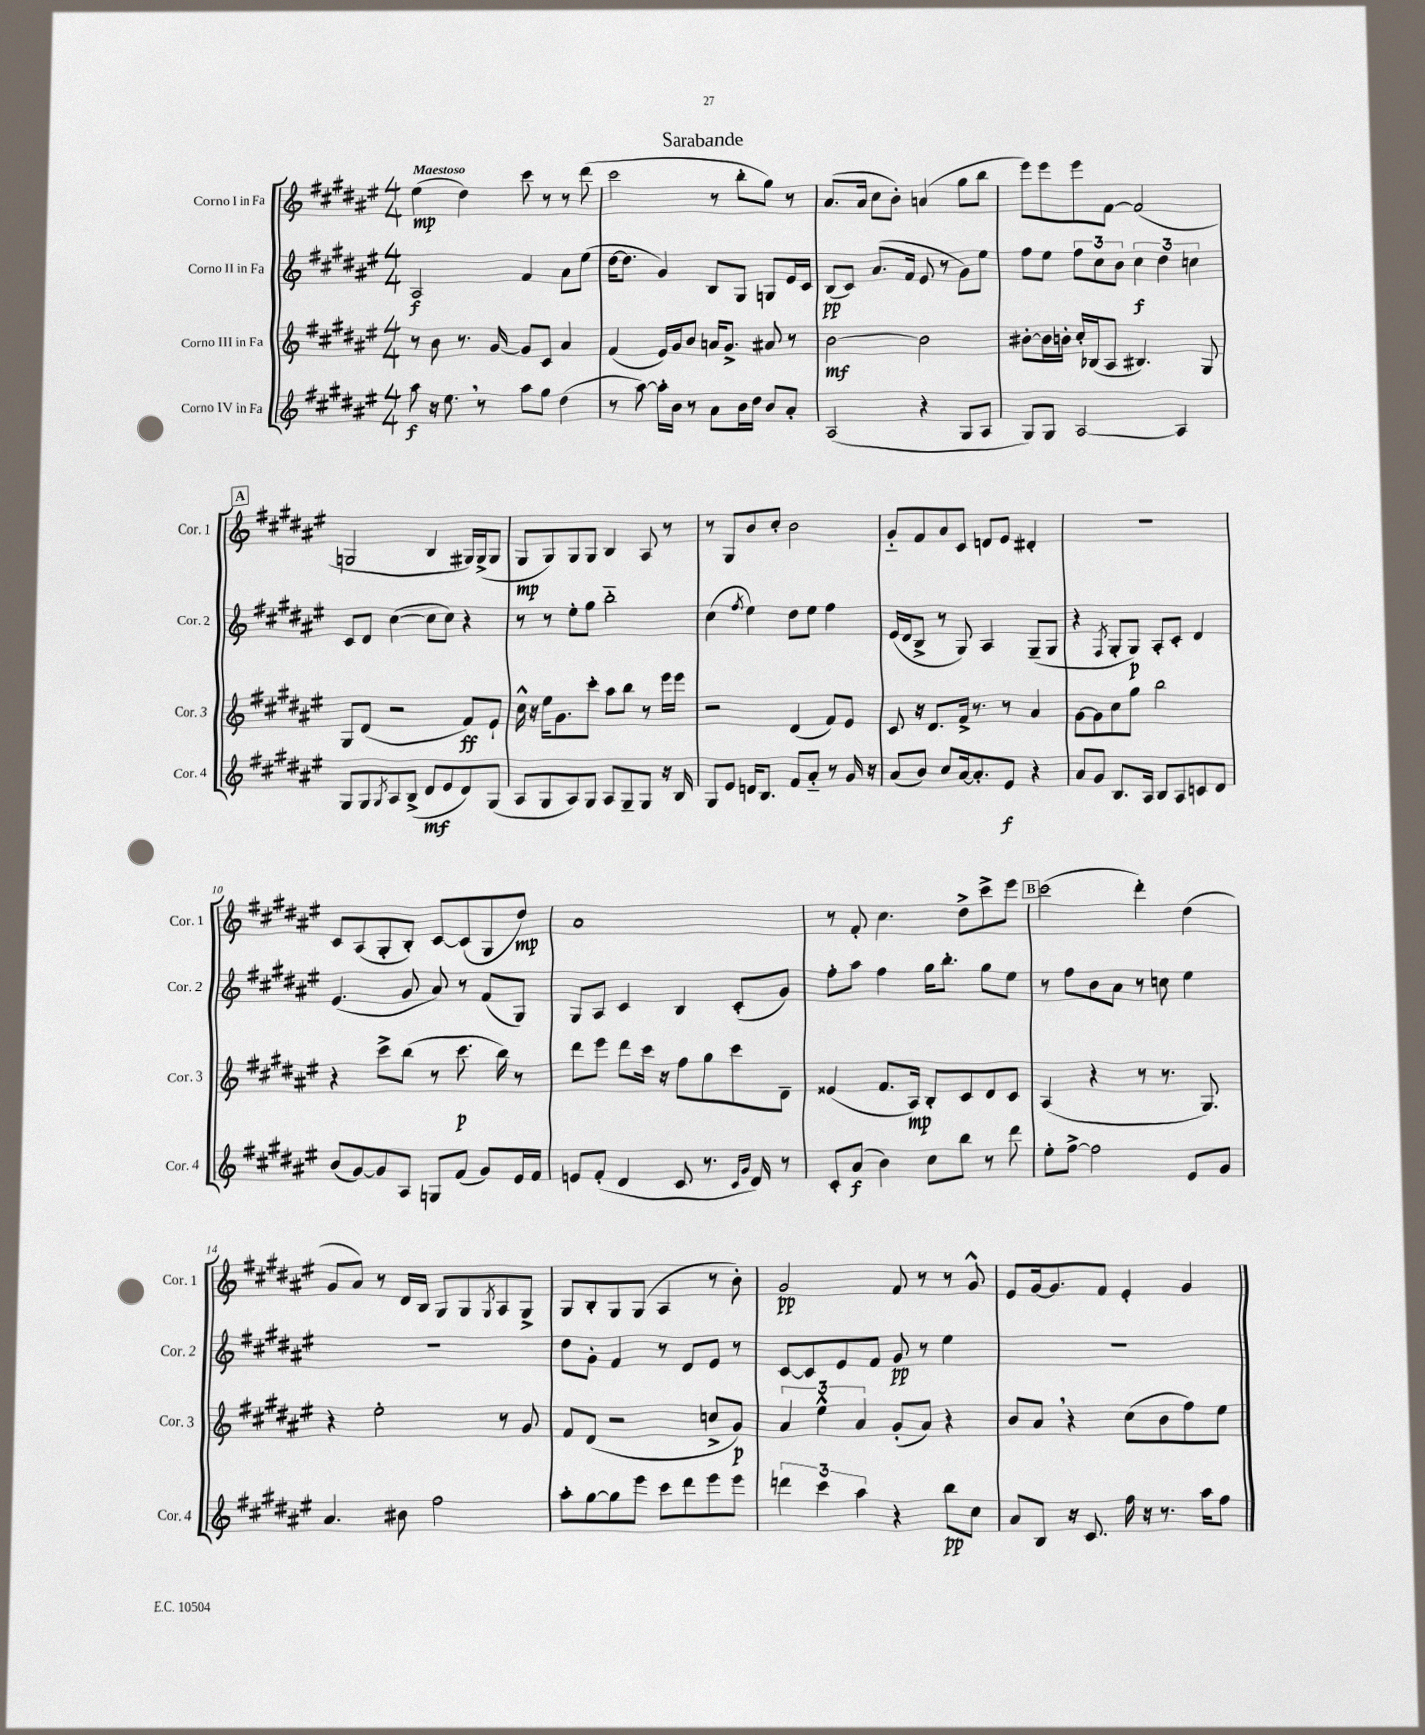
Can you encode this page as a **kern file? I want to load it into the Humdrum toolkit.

**kern	**kern	**kern	**kern
*staff4	*staff3	*staff2	*staff1
*clefG2	*clefG2	*clefG2	*clefG2
*k[f#c#g#d#a#e#]	*k[f#c#g#d#a#e#]	*k[f#c#g#d#a#e#]	*k[f#c#g#d#a#e#]
*M4/4	*M4/4	*M4/4	*M4/4
8aa#\	8r	2A#/	(4ee#\
16r	8b\	.	.
8.ee#\	.	.	.
.	8.r	.	4dd#\)
8r	.	.	.
.	[16g#/	.	.
8aa#\L	8g#/]L	4f#/	8ccc#\
8gg#\J	8c#/J	.	8r
(4dd#\	4a#/	8a#\L	8r
.	.	(8ee#\J	(8ddd#\
=	=	=	=
8r	(4f#/	[16dd#\LK	2ccc#\
.	.	8.dd#\]J	.
[8aa#\)	.	.	.
16aa#'\]LL	16e#/LL)	4g#/)	.
16b\JJ	16g#/J	.	.
8r	8b/J	.	.
8a#\L	16a/LK	8B/L	8r
.	8.g#^/J	.	.
16b\L	.	8G#/J	8bb'\L
16dd#\JJ	.	.	.
8b/L	8a#/	8G/L	8gg#\J)
8a#'/J	8r	16e#/L	8r
.	.	16c#/JJ	.
=	=	=	=
(2A#/	[2b\	(8B/L	(8.a#/L
.	.	8c#/J)	.
.	.	.	16a#/Jk
.	.	(8.a#/L	8cc#\L
.	.	.	8b'\J)
.	.	16f#/Jk	.
4r	2b\]	8e#/	(4a/
.	.	8r	.
8G#/L	.	8g#\L)	8gg#\L
8A#/J	.	8ee#\J	8bb\J
=	=	=	=
8G#/L)	[8b#'\L	8ff#\L	8eee#\L)
8G#/J	16b#\]L	8ee#\J	8eee#\
.	16b'\JJ	.	.
[2A#/	16cc#'/LL	12ff#\L	8eee#\
.	(16B-/J	.	.
.	.	12cc#\	.
.	8A#/J	.	[8f#\J
.	.	12b\J	.
.	4.B#/)	6cc#\	(2f#/]
.	.	6dd#\	.
4A#/]	.	.	.
.	.	6cc\	.
.	8G#/	.	.
=	=	=	=
8G#/L	8G#/L	8c#/L	2G/
8G#/	(8d#/J	8d#/J	.
8qG#/	.	.	.
8A#/	2r	([4cc#\	.
(8B^/J	.	.	.
8d#/L	.	8cc#\]L	4B/
8e#/	.	8cc#\J)	.
8d#/)	8f#/L)	4r	16G#/LL)
.	.	.	(16G#^/J
(8G#/J	8e#`/J	.	8G#/J
=	=	=	=
8A#/L	16cc#^^\	8r	8G#/L
.	16r	.	.
8G#/	16ee#\LK	8r	8G#/)
.	8.g#\	.	.
8A#/)	.	8ee#'\L	8G#/
8G#/J	8ccc#'\J	8gg#\J	8G#/J
8A#/L	8aa#\L	2bb'~\	4B/
8G#~/	8bb\J	.	.
8G#/J	8r	.	8A#/
16r	16eee#\LL	.	8r
16B/	16eee#\JJ	.	.
=	=	=	=
8G#/L	2r	(4cc#\	8r
8e#/J	.	.	8G#/L
.	.	8qff#/	.
16d/LK	.	4ee#\)	8b/
8.B/J	.	.	.
.	.	.	8cc#'/J
8f#/L	(4d#/	8dd#\L	2b\
8a#'~/J	.	8ee#\J	.
8r	8f#/L)	4ff#\	.
16g#/	8e#/J	.	.
16r	.	.	.
=	=	=	=
(8a#/L	8c#/	(16e#/LL	8g#'~/L
.	.	16d#/J	.
8b/J)	16r	8B^/J	8f#/
.	8.d#/L	.	.
8cc#/L	.	8r	8a#/
[16a#/k	16f#^/Jk	8G#/)	8c#/J
8.a#'/]	8.r	.	.
.	.	4A#/	8d/L
8e#/J	8r	.	8e#/J
4r	4a#/	(8G#~/L	4d#'/
.	.	8G#/J	.
=	=	=	=
8a#/L	[8g#\L	4r	1r
8g#/J	8g#\]	.	.
.	.	8qF#/	.
8.B/L	8cc#\	8G#'/L	.
.	8gg#\J	8G#/J)	.
16A#/Jk	.	.	.
8B/L	2bb\	8A#'/L	.
8A#/	.	8c#'/J	.
8c/	.	4d#/	.
8d#/J	.	.	.
=	=	=	=
(8b/L	4r	(4.e#/	8c#/L
[8g#/)	.	.	(8A#/
8g#/]	8ccc#^\L	.	8G#'/
8A#/J	(8bb\J	8g#/	8B'/J)
8G/L	8r	8a#/)	[8c#/L
(8f#/J	8.ccc#\	8r	(8c#/]
8g#/L)	.	(8f#/L	8G#/
.	16bb\)	.	.
16e#/L	8r	8G#/J)	8dd#/J)
16f#/JJ	.	.	.
=	=	=	=
8e/L	8ddd#\L	8G#/L	1a#
(8f#'/J	8eee#\J	8A#/J	.
4d#/	8ddd#\L	4c#/	.
.	16ccc#\Jk	.	.
.	16r	.	.
8c#/	8ff#\L	4B/	.
8.r	8gg#\	.	.
.	8ccc#\	(8c#'/L	.
16qqc#/LL	.	.	.
16qqg#/JJ	.	.	.
16d#/)	.	.	.
8r	8d#~\J	8g#/J)	.
=	=	=	=
8c#'/L	(4e##/	8ff#'\L	8r
(8a#/J	.	8aa#\J	8f#'/
4b\)	8.f#/L	4ff#\	4.cc#\
.	16A#/Jk)	.	.
8cc#\L	8B'/L	16gg#\LK	.
.	.	8.bb'\J	.
8bb\J	8c#/	.	8dd#^\L
8r	8d#/	8gg#\L	8ccc#^\
8ddd#\	8c#/J	8ee#\J	8eee#\J
=	=	=	=
8ee#'\L	(4A#/	8r	(2ccc#\
[8ff#^\J	.	8ff#\L	.
2ff#\]	4r	8b\	.
.	.	8a#\J	.
.	8r	8r	4ddd#'\)
.	8.r	8cc\	.
8e#/L	.	4ee#\	(4dd#\
.	8.G#/)	.	.
8g#/J	.	.	.
=	=	=	=
4.a#/	4r	1r	8g#/L
.	.	.	8a#/J)
.	2ee#'\	.	8r
8b#\	.	.	16d#/LL
.	.	.	16B/JJ
2ff#\	.	.	8G#/L
.	.	.	8G#/
.	.	.	8qG#/
.	8r	.	8A#/
.	8g#/	.	8G#^/J
=	=	=	=
8aa#'\L	8f#/L	8dd#\L	8G#/L
[8gg#\	(8d#/J	8g#'\J	8B'/
8gg#\]	2r	4f#/	8G#/
8eee#\J	.	.	(8G#/J
8ccc#\L	.	8r	4A#/
8ddd#\	.	8d#/L	.
8eee#\	8cc^/L	8e#/J	8r
8eee#\J	8g#/J)	8r	8b'\)
=	=	=	=
6ddd\	6a#/	[8c#/L	2g#/
.	.	8c#/]	.
6ccc#\	6ee#^^\	.	.
.	.	8e#/	.
6aa#\	6a#/	.	.
.	.	8f#/J	.
4r	(8g#'/L	8g#/	8f#/
.	8a#/J)	8r	8r
8bb\L	4r	4ee#\	8r
8cc#\J	.	.	8g#^^/
=	=	=	=
8a#/L	8b/L	1r	8e#/L
8B/J	8a#/J	.	[16g#/k
.	.	.	8.g#/]
16r	4r	.	.
8.c#/	.	.	.
.	.	.	8f#/J
16ff#\	(8cc#\L	.	4e#'/
16r	.	.	.
8.r	8b\	.	.
.	8ff#\)	.	4g#/
16aa#\LK	.	.	.
8ff#\J	8ee#\J	.	.
==	==	==	==
*-	*-	*-	*-
